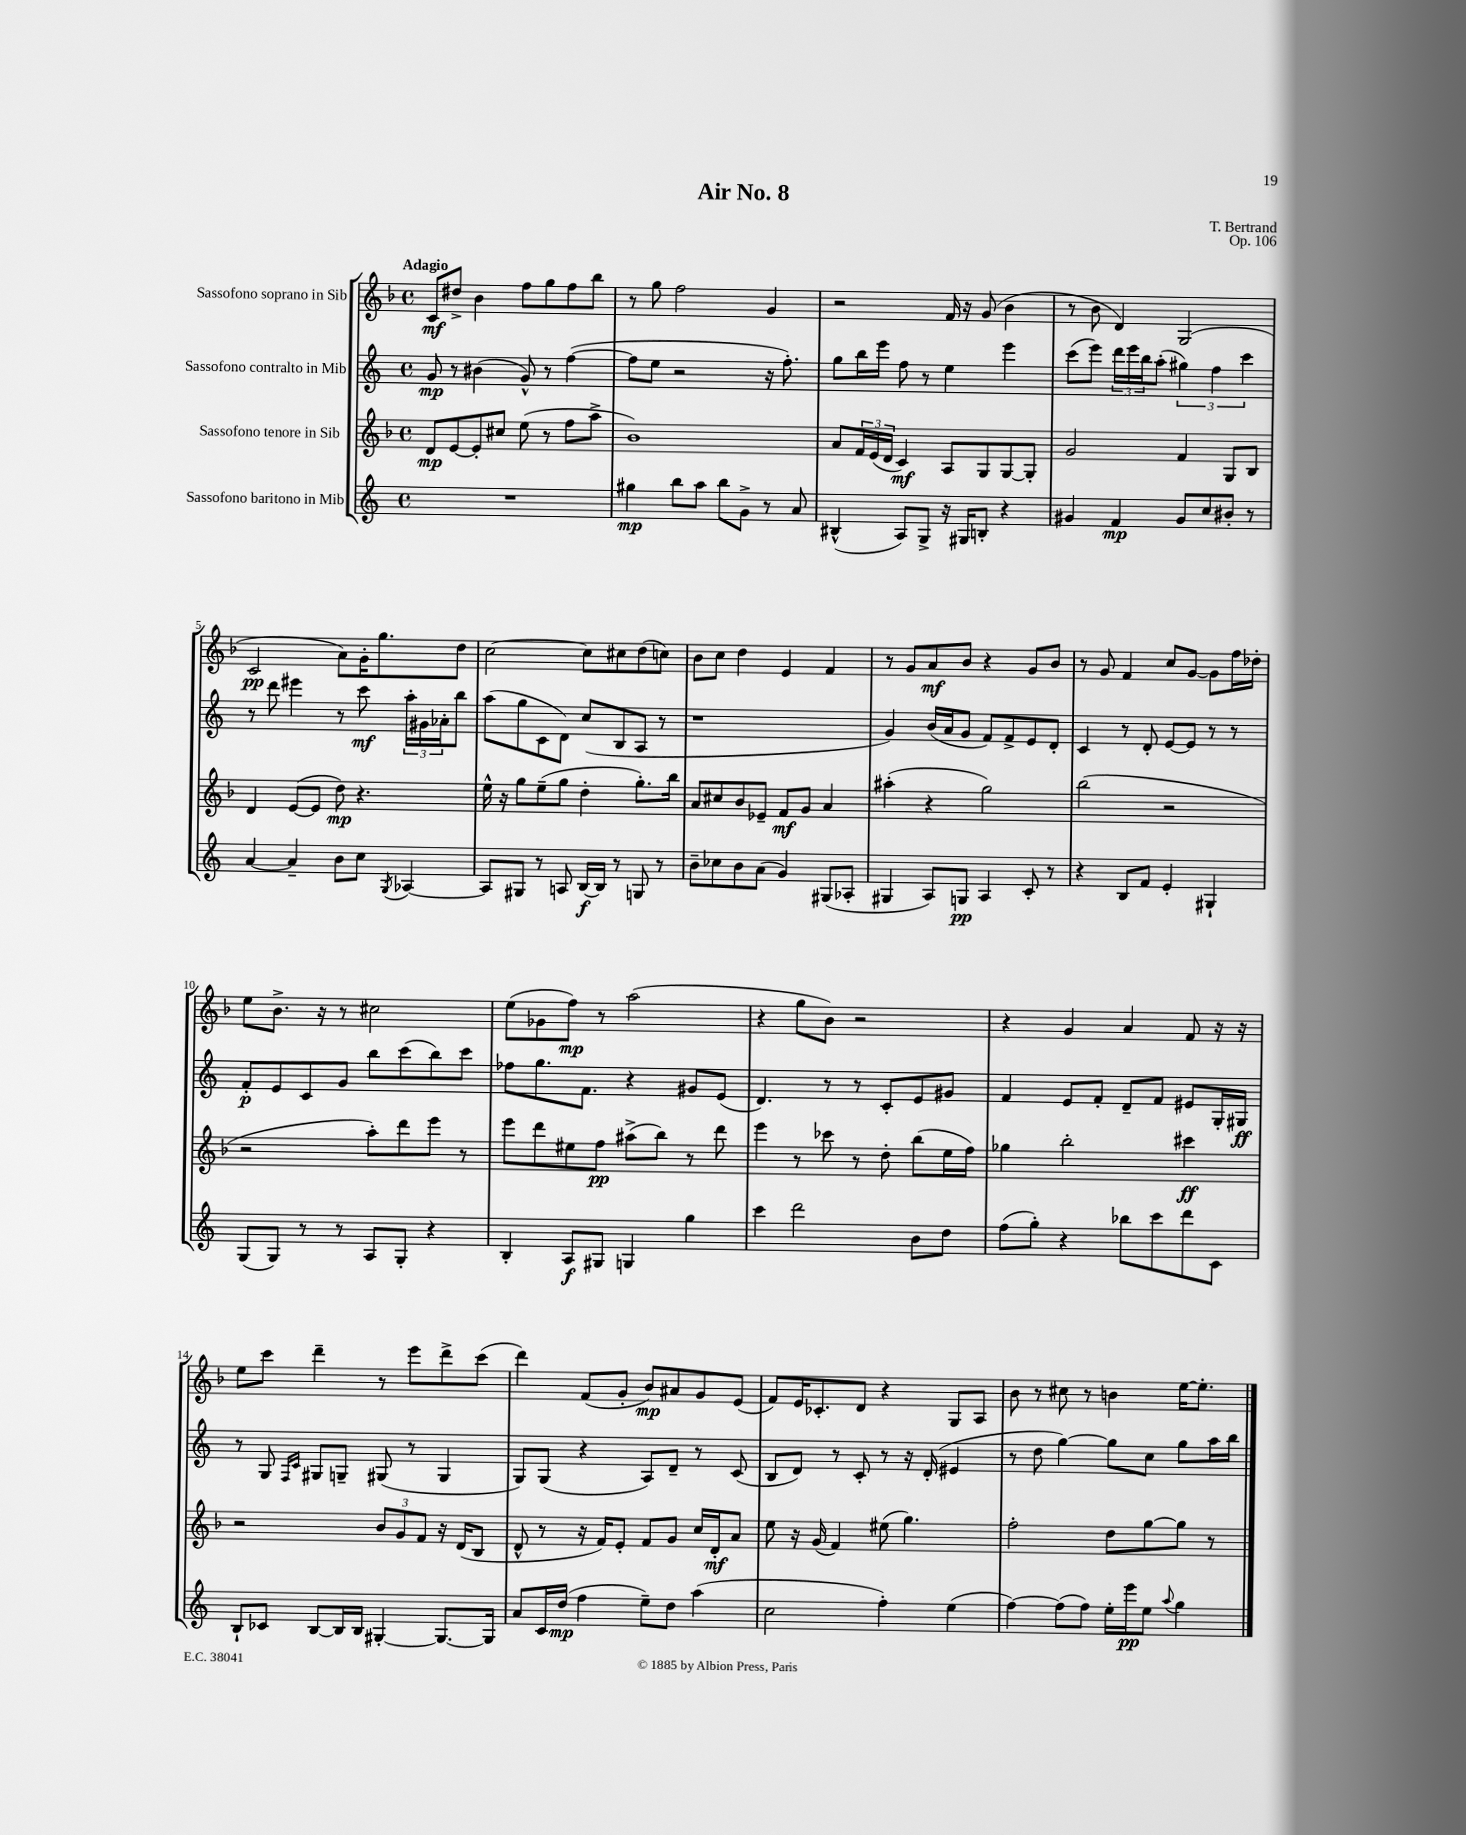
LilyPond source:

\header { title = "Air No. 8" composer = "T. Bertrand" opus = "Op. 106" }
<<
\new StaffGroup <<
\new Staff = "s0" \with { instrumentName = "Sassofono soprano in Sib" } {
    \clef treble \key f \major \defaultTimeSignature \time 4/4 \tempo "Adagio"
    c'8\mf dis''8-> bes'4 f''8 g''8 f''8 bes''8 |
    r8 g''8 f''2 g'4 |
    r2 f'16 r16 g'8( bes'4 |
    r8 bes'8 d'4) g2( |
    c'2\pp a'8) g'16-. g''8. d''8 |
    c''2~ c''8 cis''8 d''8( c''8) |
    bes'8 c''8 d''4 e'4 f'4 |
    r8 g'8 a'8\mf bes'8 r4 g'8 bes'8 |
    r8 g'8 f'4 c''8 g'8~ g'8 f''16 des''16-. |
    e''8 bes'8.-> r16 r8 cis''2 |
    e''8( ges'8 f''8\mp) r8 a''2( |
    r4 g''8 bes'8) r2 |
    r4 g'4 a'4 f'8 r16 r16 |
    e''8 c'''8 d'''4-- r8 e'''8 d'''8-> c'''8( |
    d'''4) f'8( g'8-. bes'8\mp) ais'8 g'8 e'8( |
    f'8) e'16 ces'8.-. d'8 r4 g8 a8 |
    bes'8 r8 cis''8 r8 b'4 e''16~ e''8.-. \bar "|." |
}
\new Staff = "s1" \with { instrumentName = "Sassofono contralto in Mib" } {
    \clef treble \key c \major \defaultTimeSignature \time 4/4
    g'8\mp r8 bis'4( g'8-^) r8 f''4~( |
    f''8 e''8 r2 r16 f''8.-.) |
    g''8 b''16 e'''16 f''8 r8 e''4 e'''4 |
    c'''8( e'''8) \tuplet 3/2 { d'''16 e'''16 b''16 } a''8-.( \tuplet 3/2 { gis''4) f''4 c'''4 } |
    r8 d'''8 eis'''4 r8 c'''8\mf \tuplet 3/2 { a''16-. gis'16 aes'16-. } b''8 |
    a''8( g''8 c'8 d'8) c''8( b8 a8 r8 |
    r1 |
    g'4) b'16( a'16 g'8 f'8) f'8-> e'8 d'8-. |
    c'4 r8 d'8-. e'8~ e'8 r8 r8 |
    f'8-.\p e'8 c'8 g'8 b''8 c'''8( b''8) c'''8 |
    fes''8 g''8. f'8. r4 gis'8 e'8( |
    d'4.) r8 r8 c'8-. e'8 gis'8 |
    f'4 e'8 f'8-. d'8-- f'8 eis'8 g16-. gis16\ff |
    r8 g8 \grace { f16 c'16 } gis8 g8-- gis8( r8 gis4 |
    g8) g8( r4 a8) d'8-- r8 c'8( |
    b8 d'8) r8 c'8-. r8 r16 d'16-.( eis'4 |
    r8 d''8 g''4~) g''8 c''8 g''8 a''16 b''16 \bar "|." |
}
\new Staff = "s2" \with { instrumentName = "Sassofono tenore in Sib" } {
    \clef treble \key f \major \defaultTimeSignature \time 4/4
    d'8\mp e'8~ e'8-. cis''8 e''8( r8 f''8 a''8-> |
    bes'1) |
    a'8 \tuplet 3/2 { f'16 e'16( d'16 } c'4\mf) a8 g8 g8~ g8-. |
    g'2 f'4 g8 bes8 |
    d'4 e'8~( e'8 d''8\mp) r4. |
    e''16-^ r16 g''8 e''8--( g''8 d''4-. g''8.-.) bes''16 |
    a'8 cis''8 bes'8 ees'8-- f'8\mf g'8 a'4 |
    ais''4-.( r4 g''2) |
    bes''2( r2 |
    r2 a''8-.) d'''8 e'''8 r8 |
    e'''8 d'''8 eis''8 f''8\pp ais''8->( bes''8) r8 d'''8 |
    e'''4 r8 ces'''8 r8 d''8-. bes''8( e''16 f''16) |
    ges''4 bes''2-. cis'''4\ff |
    r2 \tuplet 3/2 { bes'8 g'8 f'8 } r16 d'16( bes8 |
    d'8-^ r8 r16 f'16) e'8-. f'8 g'8 c''16 d'16-.\mf a'8 |
    e''8 r16 g'16( f'4) eis''8( g''4.) |
    f''2-. d''8 g''8~ g''8 r8 \bar "|." |
}
\new Staff = "s3" \with { instrumentName = "Sassofono baritono in Mib" } {
    \clef treble \key c \major \defaultTimeSignature \time 4/4
    R1 |
    gis''4\mp b''8 a''8 b''8 g'8-> r8 a'8 |
    bis4-^( a8) g8-> r16 gis16 b8-. r4 |
    gis'4 f'4\mp gis'8 c''8 bis'8-. r8 |
    a'4~ a'4-- b'8 c''8 \acciaccatura { g8 } aes4~ |
    aes8 gis8 r8 a8 b16~\f b16 r8 g8 r8 |
    b'8-- ces''8 b'8 a'8( g'4) gis8( aes8-. |
    gis4 a8) g8\pp a4 c'8-. r8 |
    r4 b8 f'8 e'4-. gis4-! |
    g8( g8) r8 r8 a8 g8-. r4 |
    b4-. a8\f gis8 g4 g''4 |
    c'''4 d'''2 b'8 d''8 |
    f''8( g''8-.) r4 bes''8 c'''8 d'''8 c'8 |
    b8-! ces'8 b8~ b16 b16 gis4~-. gis8.~ gis16 |
    a'8 c'16 d''16\mp( f''4 e''8--) d''8 a''4( |
    c''2 f''4-.) e''4( |
    f''4~) f''8( f''8) e''16-. e'''16\pp e''8 \appoggiatura { a''8 } g''4 \bar "|." |
}
>>
>>
